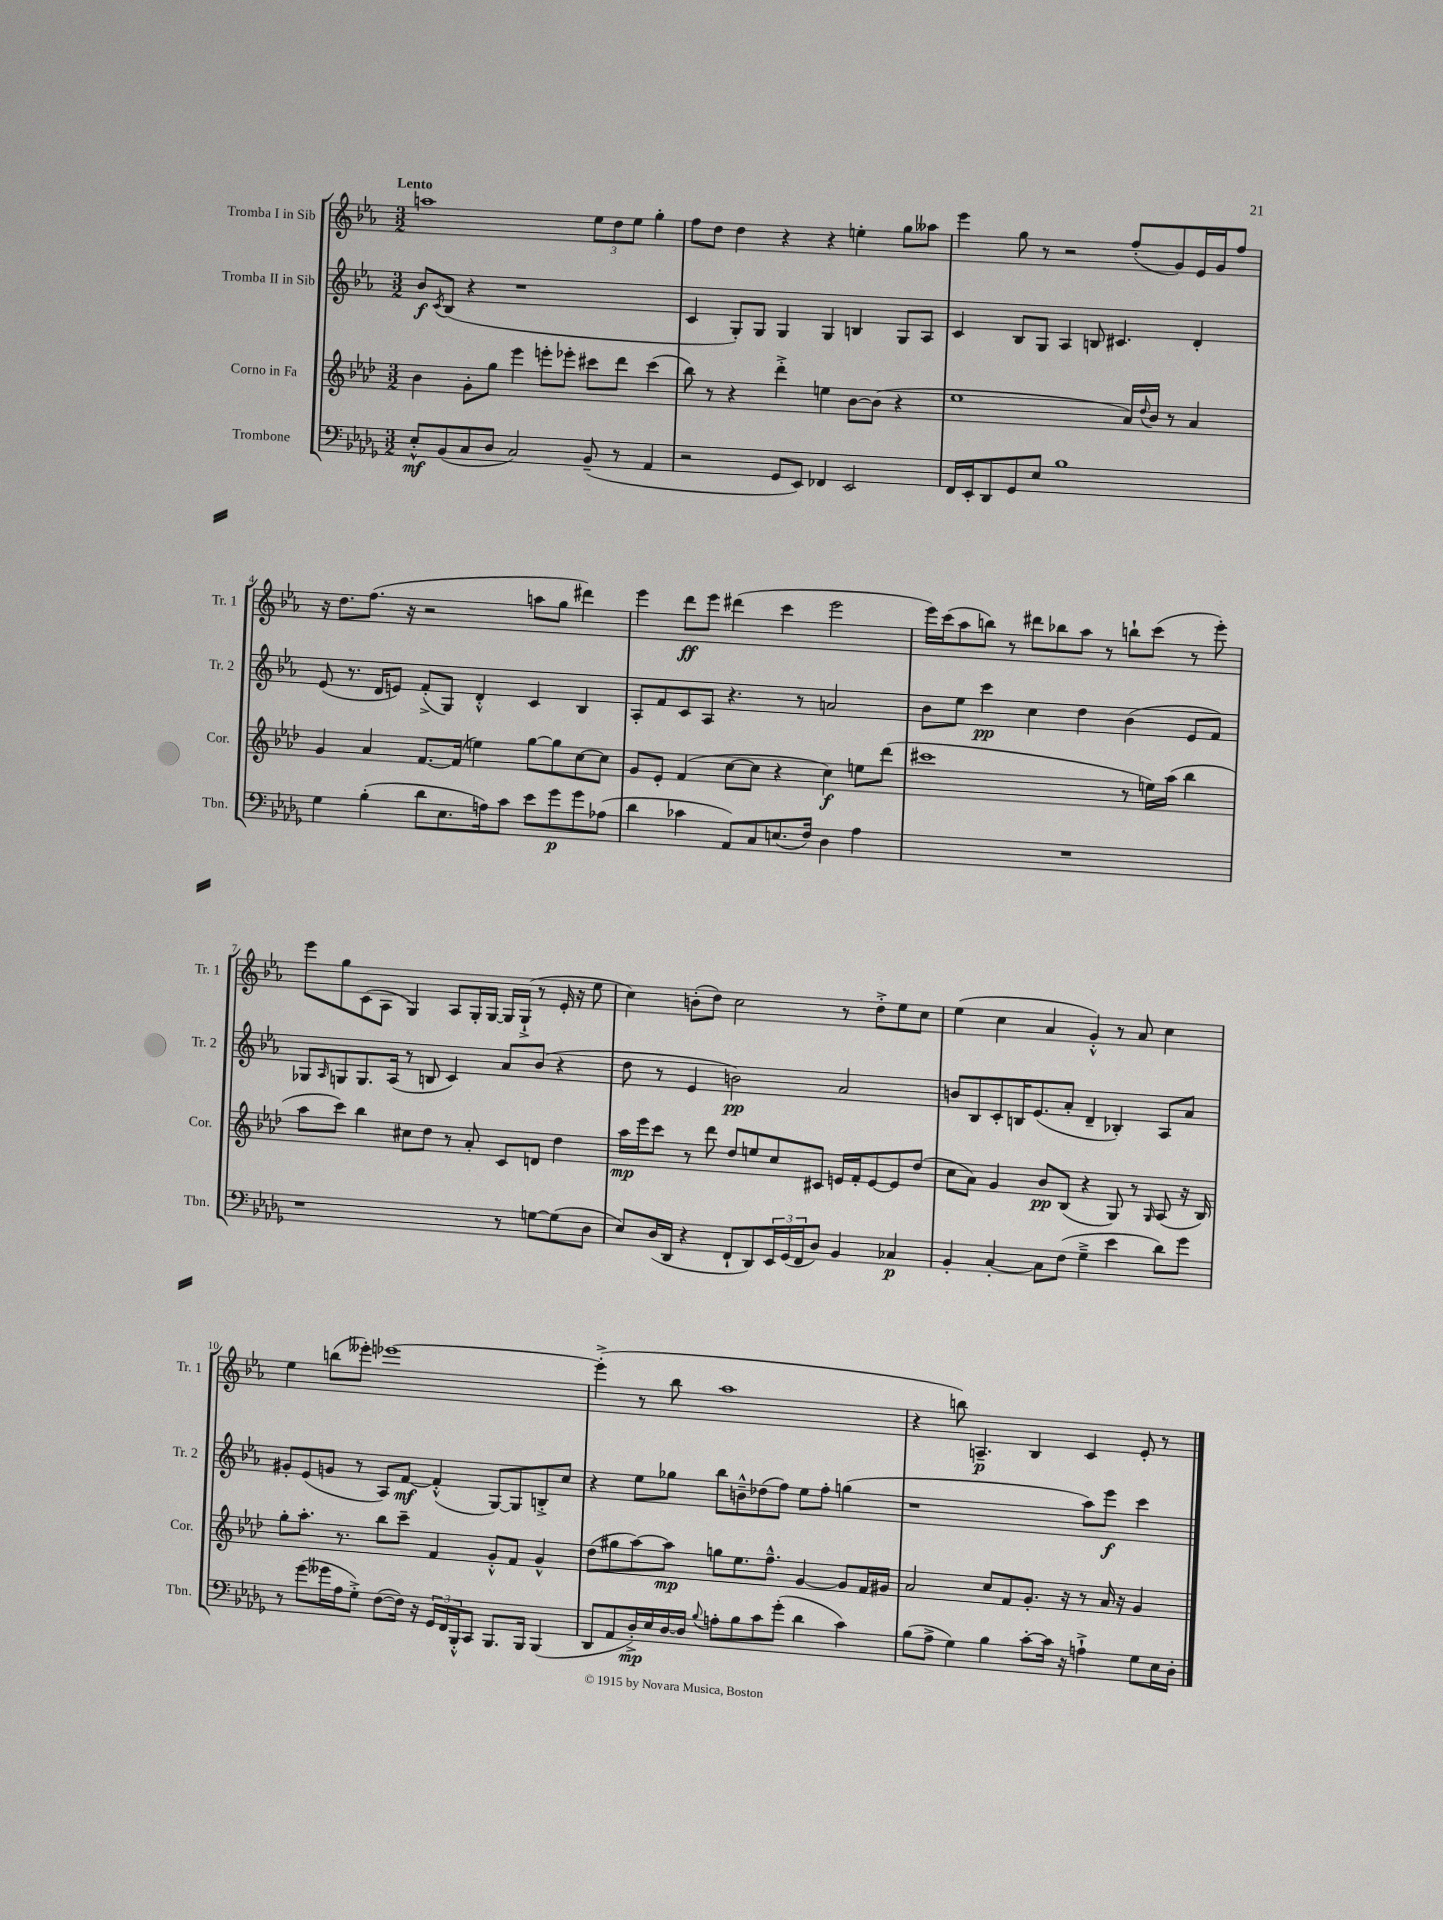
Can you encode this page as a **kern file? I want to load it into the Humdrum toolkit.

**kern	**dynam	**kern	**dynam	**kern	**dynam	**kern	**dynam
*part4	*part4	*part3	*part3	*part2	*part2	*part1	*part1
*staff4	*staff4	*staff3	*staff3	*staff2	*staff2	*staff1	*staff1
*I"Trombone	*	*I"Corno in Fa	*	*I"Tromba II in Sib	*	*I"Tromba I in Sib	*
*I'Tbn.	*	*I'Cor.	*	*I'Tr. 2	*	*I'Tr. 1	*
*clefF4	*	*clefG2	*	*clefG2	*	*clefG2	*
*k[b-e-a-d-g-]	*	*k[b-e-a-d-]	*	*k[b-e-a-]	*	*k[b-e-a-]	*
*M3/2	*	*M3/2	*	*M3/2	*	*M3/2	*
=1	=1	=1	=1	=1	=1	=1	=1
!	!	!	!	!	!	!LO:TX:a:B:t=Lento	!
8E-'^^/L	mf	4b-\	.	8b-/L	f	1aan	.
.	.	.	.	8qc/	.	.	.
(8BB-/	.	.	.	(8B-/J	.	.	.
8C/	.	8g'\L	.	4r	.	.	.
8D-/J	.	8gg\J	.	.	.	.	.
2C/)	.	4eee-\	.	1r	.	.	.
.	.	8eeen'\L	.	.	.	.	.
.	.	8eee-X'\J	.	.	.	.	.
(8BB-~/	.	8ccc#X\L	.	.	.	12ee-\L	.
.	.	.	.	.	.	12dd\	.
8r	.	8ddd-\J	.	.	.	.	.
.	.	.	.	.	.	12ee-\J	.
4AA-/	.	(4ccc#\	.	.	.	4gg'\	.
=2	=2	=2	=2	=2	=2	=2	=2
2r	.	8bb-\)	.	4c/	.	8ff\L	.
.	.	8r	.	.	.	8dd\J	.
.	.	4r	.	8G'/L)	.	4dd\	.
.	.	.	.	8G/J	.	.	.
8GG-/L	.	4ddd-'^\	.	4G/	.	4r	.
8EE-/J)	.	.	.	.	.	.	.
4FF-X/	.	4een\	.	4G/	.	4r	.
2EE-/	.	[8b-\L	.	4Bn/	.	4een'\	.
.	.	(8b-\J]	.	.	.	.	.
.	.	4r	.	8G/L	.	8gg\L	.
.	.	.	.	8A-/J	.	8aa--X\J	.
=3	=3	=3	=3	=3	=3	=3	=3
16FF/LL	.	1ee-	.	4c/	.	4eee-\	.
16EE-'/J	.	.	.	.	.	.	.
8DD-/	.	.	.	.	.	.	.
8GG-/	.	.	.	8B-/L	.	8gg\	.
8E-/J	.	.	.	8G/J	.	8r	.
1B-	.	.	.	4A-/	.	2r	.
.	.	.	.	8Bn/	.	.	.
.	.	.	.	4.c#X/	.	.	.
.	.	16a-/LL)	.	.	.	(8ff'/L	.
.	.	8qqdd-/	.	.	.	.	.
.	.	16b-/JJ	.	.	.	.	.
.	.	8r	.	.	.	8g/)	.
.	.	4a-/	.	4d'/	.	16e-/L	.
.	.	.	.	.	.	16g/J	.
.	.	.	.	.	.	8ff/J	.
!!LO:LB:g=z
=4	=4	=4	=4	=4	=4	=4	=4
4G-\	.	4g/	.	(8e-/	.	16r	.
.	.	.	.	.	.	8.dd\L	.
.	.	.	.	8.r	.	.	.
(4B-'\	.	4a-/	.	.	.	(8.ff\J	.
.	.	.	.	16d/KL	.	.	.
.	.	.	.	8en/J)	.	.	.
.	.	.	.	.	.	16r	.
8d-\L	.	[8.f/L	.	(8f'^/L	.	2r	.
8.E-\	.	.	.	8G/J)	.	.	.
.	.	(16f/Jk]	.	.	.	.	.
.	.	4een\)	.	4d'^^/	.	.	.
16An\k)	.	.	.	.	.	.	.
8c\J	.	.	.	.	.	.	.
8e-\L	.	[8gg\L	.	4c/	.	8aan\L	.
8g-\	p	8gg\]	.	.	.	8gg\J	.
8g-\	.	[8cc\	.	4B-/	.	4ddd#X\)	.
(8A-X\J	.	8cc\J]	.	.	.	.	.
=5	=5	=5	=5	=5	=5	=5	=5
4d-\	.	8g/L	.	8A-'/L	.	4eee-\	.
.	.	8e-'/J	.	8f/	.	.	.
4c-X\	.	(4f/	.	8c/	.	8ddd\L	ff
.	.	.	.	8A-/J	.	8eee-\J	.
8AA-/L)	.	[8cc\L	.	4.r	.	(4ddd#X\	.
8C/	.	8cc\J]	.	.	.	.	.
(8.En/	.	4r	.	.	.	4ccc\	.
.	.	.	.	8r	.	.	.
16F/Jk)	.	.	.	.	.	.	.
4D-\	.	4cc\)	f	2an/	.	2eee-\	.
4A-\	.	8een\L	.	.	.	.	.
.	.	(8ddd-\J	.	.	.	.	.
=6	=6	=6	=6	=6	=6	=6	=6
1.r	.	1ccc#X	.	8b-\L	.	16eee-\LL)	.
.	.	.	.	.	.	(16ccc\J	.
.	.	.	.	8ee-\J	.	8aa-\	.
.	.	.	.	4ccc\	pp	8bbn\J)	.
.	.	.	.	.	.	8r	.
.	.	.	.	4cc\	.	8ddd#X\L	.
.	.	.	.	.	.	8bb-X\	.
.	.	.	.	4dd\	.	8aa-\J	.
.	.	.	.	.	.	8r	.
.	.	8r	.	(4b-\	.	8bbn`\L	.
.	.	16een\LL)	.	.	.	(8ccc\J	.
.	.	(16aa-\JJ	.	.	.	.	.
.	.	4bb-\	.	8e-/L	.	8r	.
.	.	.	.	8f/J)	.	8eee-'\)	.
!!LO:LB:g=z
=7	=7	=7	=7	=7	=7	=7	=7
1r	.	8aa-\L	.	8G-X/L	.	8eee-\L	.
.	.	.	.	16qqA-/	.	.	.
.	.	8ccc\J)	.	8Gn/	.	8gg\	.
.	.	4bb-\	.	8.G/	.	(8c\	.
.	.	.	.	.	.	8A-\J	.
.	.	.	.	(16A-/Jk	.	.	.
.	.	8cc#X\L	.	8r	.	4G/)	.
.	.	8dd-\J	.	8Bn/	.	.	.
.	.	8r	.	4c/)	.	8A-/L	.
.	.	8a-'/	.	.	.	16G'/L	.
.	.	.	.	.	.	[16G/JJ	.
8r	.	8c/L	.	8a-/L	.	16G/LL]	.
.	.	.	.	.	.	(16G`^/JJ	.
[8Gn\L	.	8dn/J	.	(8b-/J	.	8r	.
(8G\]	.	4dd-\	.	4r	.	16e-'/	.
.	.	.	.	.	.	16r	.
8D-\J	.	.	.	.	.	8ee-\	.
=8	=8	=8	=8	=8	=8	=8	=8
8E-/L)	.	16aa-\LL	mp	8dd\	.	4cc\)	.
.	.	16eee-\J	.	.	.	.	.
(16D-/L	.	8ccc\J	.	8r	.	.	.
16DD-/JJ	.	.	.	.	.	.	.
4r	.	8r	.	4e-/	.	(8bn'\L	.
.	.	8ddd-\	.	.	.	8dd\J)	.
8FF`/L	.	8dd-/L	.	2bn\)	pp	2cc\	.
8DD-/)	.	8een/	.	.	.	.	.
24EE-/L	.	8cc/	.	.	.	.	.
(24GG-/	.	.	.	.	.	.	.
24FF/J	.	.	.	.	.	.	.
8D-/J)	.	8c#X/J	.	.	.	.	.
4BB-/	.	16en/LL	.	2a-/	.	8r	.
.	.	16f'/J	.	.	.	.	.
.	.	[8e/	.	.	.	8dd'^\L	.
4C-X/	p	8e/]	.	.	.	8ee-\	.
.	.	(8dd-/J	.	.	.	8cc\J	.
=9	=9	=9	=9	=9	=9	=9	=9
4BB-'/	.	8cc\L	.	8bn/L	.	(4ee-\	.
.	.	8a-\J)	.	8B-/	.	.	.
[4C'/	.	4g/	.	8c'/	.	4cc\	.
.	.	.	.	16Bn/K	.	.	.
.	.	.	.	(8.e-/	.	.	.
8C\L]	.	8b-/L	pp	.	.	4a-/	.
(8F\J	.	(8B-/J	.	8a-'/J	.	.	.
4G-~^\	.	4r	.	4d~/	.	4g'^^/)	.
4e-\	.	8G/)	.	4B-X'/)	.	8r	.
.	.	8r	.	.	.	8a-/	.
.	.	16qqG/	.	.	.	.	.
8d-\L)	.	(8A-/	.	8A-/L	.	4cc\	.
8g-\J	.	16r	.	8a-/J	.	.	.
.	.	16B-/)	.	.	.	.	.
!!LO:LB:g=z
=10	=10	=10	=10	=10	=10	=10	=10
8r	.	8gg'\L	.	8g#X'/L	.	4ee-\	.
(8g-\L	.	8.aa-'\J	.	(8e-/	.	.	.
16g--X\L	.	.	.	8gn/J	.	(8bbn\L	.
16A-\J	.	8.r	.	.	.	.	.
8G-'^\J)	.	.	.	8r	.	8eee--X'\J)	.
([8F\L	.	8bb-\L	.	8A-/L)	.	[1eee-X	.
16F\Jk])	.	8ccc~\J	.	[8f/J	mf	.	.
16r	.	.	.	.	.	.	.
24GG-/LL	.	4f/	.	(4f'^^/]	.	.	.
24FF/	.	.	.	.	.	.	.
24BBB-'^^/J	.	.	.	.	.	.	.
8CC/J	.	.	.	.	.	.	.
8.BBB-/L	.	8g'^^/L	.	[8G/L)	.	.	.
.	.	8f/J	.	8G/]	.	.	.
16BBB-/Jk	.	.	.	.	.	.	.
(4BBB-/	.	4g^^/	.	8Bn'^/	.	.	.
.	.	.	.	8cc/J	.	.	.
=11	=11	=11	=11	=11	=11	=11	=11
8DD-/L	.	(8dd-\L	.	4r	.	(4eee-'^\]	.
8AA-/	.	8gg#X\	.	.	.	.	.
16D-'^/L)	mp	[8aa-\)	.	8ee-\L	.	8r	.
16E-/	.	.	.	.	.	.	.
[16D-/	.	8aa-\J]	mp	8gg-X\J	.	8bb-\	.
16D-/JJ]	.	.	.	.	.	.	.
8qqB-/	.	.	.	.	.	.	.
8An'\L	.	8ggn\L	.	8bb-\L	.	1aa-	.
8B-\	.	8.ee-\	.	8bn~^^\	.	.	.
8c\	.	.	.	(8dd-X\	.	.	.
.	.	8.ff~^^\J	.	.	.	.	.
(8g-'\J	.	.	.	8ff\J)	.	.	.
4d-\	.	[4g/	.	8ee-\L	.	.	.
.	.	.	.	8ff'\J	.	.	.
4c\)	.	8g/L]	.	(4ggn\	.	.	.
.	.	16f/L	.	.	.	.	.
.	.	16g#X/JJ	.	.	.	.	.
=12	=12	=12	=12	=12	=12	=12	=12
(8B-\L	.	2a-/	.	1r	.	4r	.
8A-^\J	.	.	.	.	.	.	.
4G-\)	.	.	.	.	.	8bbn\)	.
.	.	.	.	.	.	4.An~/	p
4B-\	.	8cc/L	.	.	.	.	.
.	.	8f/	.	.	.	.	.
[8c'\L	.	8.g'/J	.	.	.	4B-/	.
16c\Jk]	.	.	.	.	.	.	.
16r	.	16r	.	.	.	.	.
4An`^\	.	8r	.	8aa-\L)	.	4c/	.
.	.	16a-/	.	8eee-\J	f	.	.
.	.	16r	.	.	.	.	.
8G-\L	.	4g/	.	4ccc\	.	8e-'/	.
16E-\L	.	.	.	.	.	8r	.
16D-'\JJ	.	.	.	.	.	.	.
==	==	==	==	==	==	==	==
*-	*-	*-	*-	*-	*-	*-	*-
